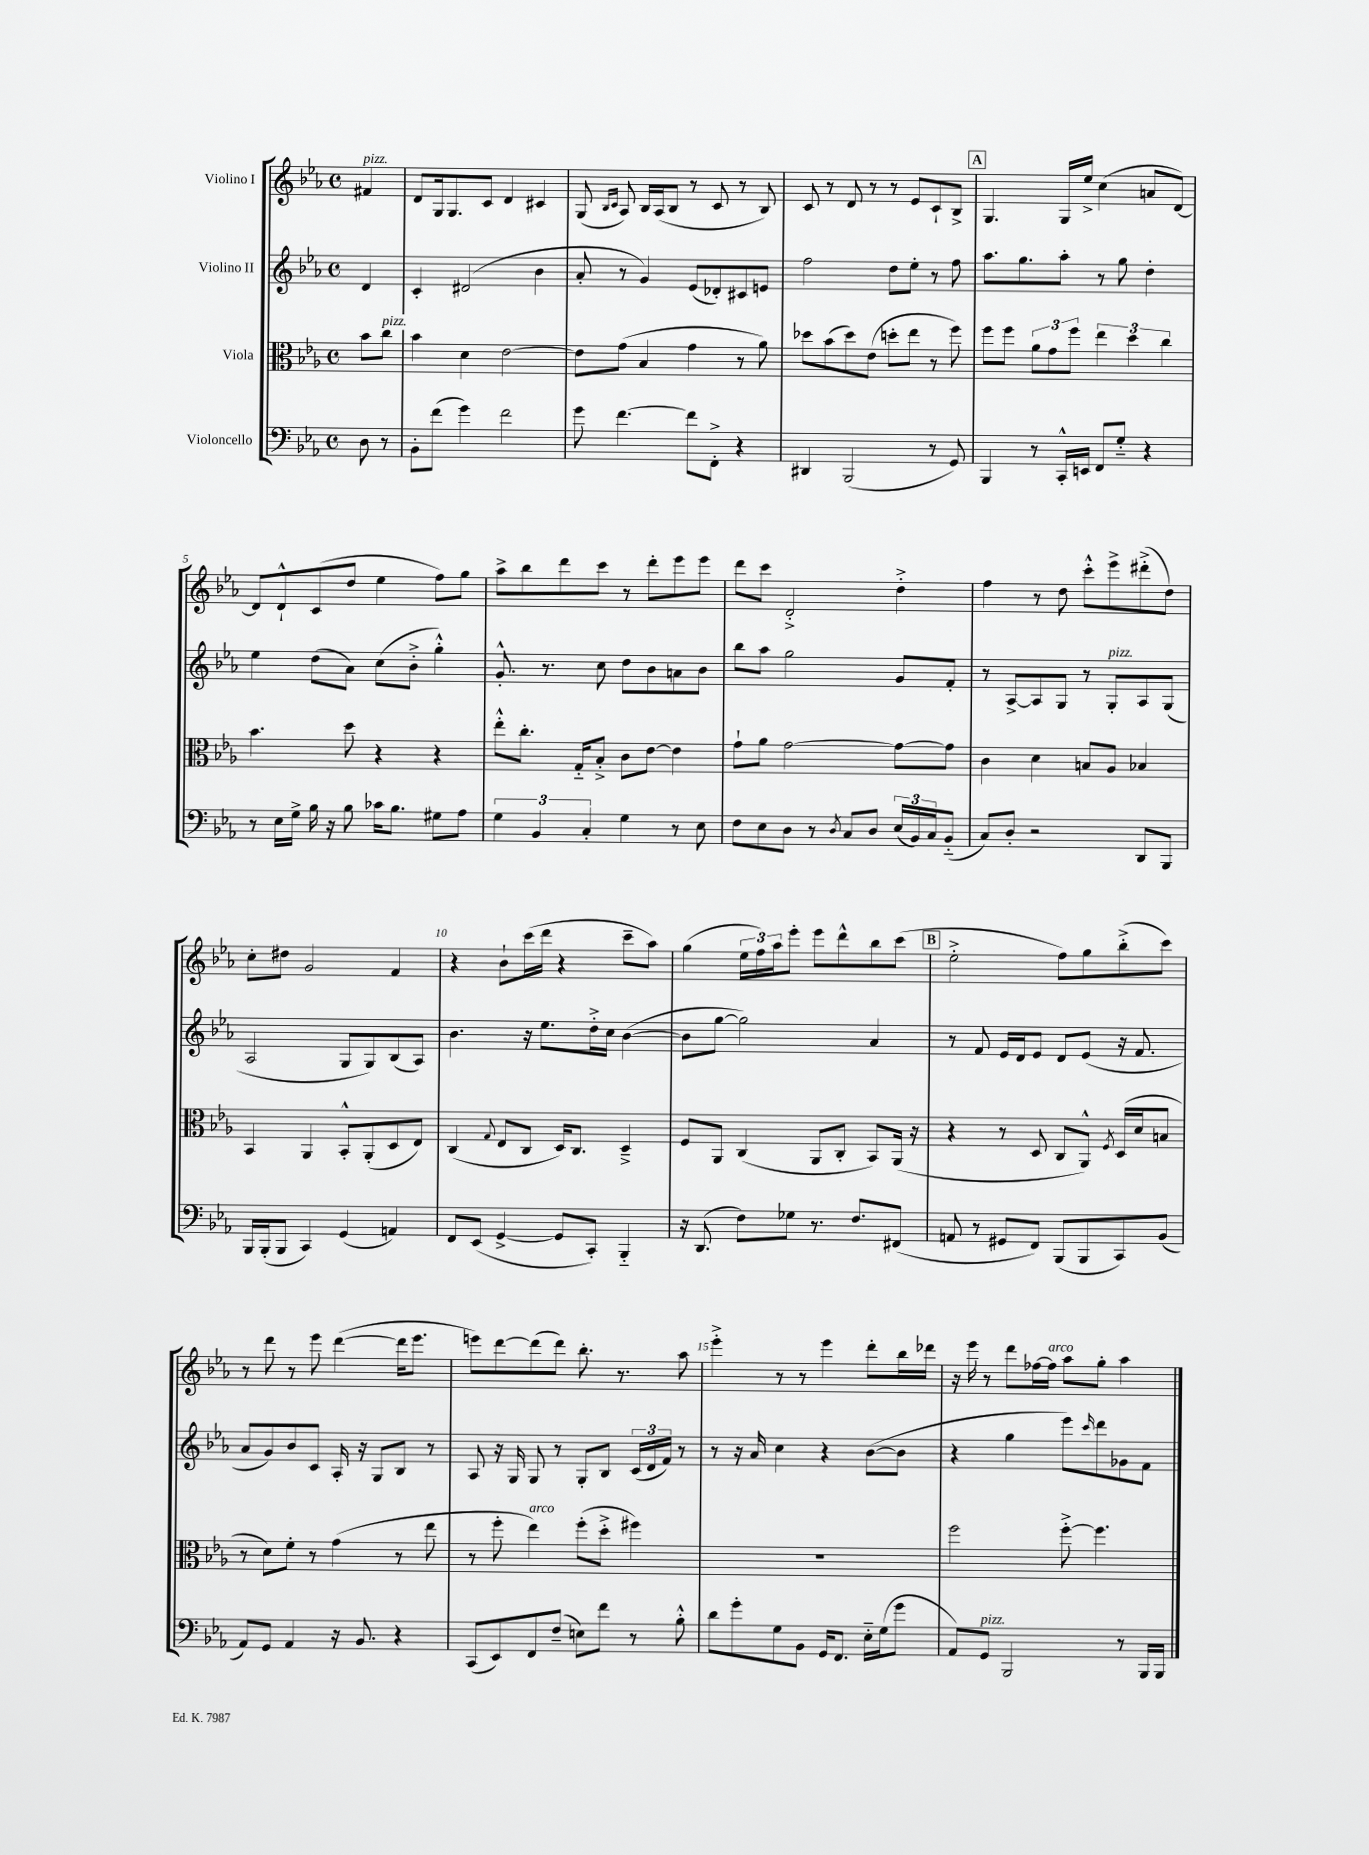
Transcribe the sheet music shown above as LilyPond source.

<<
\new StaffGroup <<
\new Staff = "s0" \with { instrumentName = "Violino I" } {
    \clef treble \key ees \major \defaultTimeSignature \time 4/4 \partial 4
    fis'4^\markup { \italic "pizz." } |
    d'8 g16 g8. c'8 d'4 cis'4 |
    g8( \grace { bes16 c'16 } aes8) bes16 aes16( bes8 r8 c'8 r8 bes8) |
    c'8 r8 d'8 r8 r8 ees'8 c'8-! bes8-> |
    \mark \markup { \box "A" } g4. g16 ees''16-> c''4( a'8 d'8~) |
    d'8 d'8-!-^ c'8( d''8 ees''4 f''8) g''8 |
    aes''8-> bes''8 d'''8 c'''8 r8 d'''8-. ees'''8 ees'''8 |
    d'''8 c'''8 d'2-.-> d''4-.-> |
    f''4 r8 d''8 c'''8-.-^ ees'''8-> dis'''8-.->( d''8) |
    c''8-. dis''8 g'2 f'4 |
    r4 bes'8-! c'''16( d'''16 r4 c'''8-- aes''8) |
    g''4( \tuplet 3/2 { ees''16 f''16) aes''16 } ees'''8-. ees'''8 d'''8-^ bes''8 c'''8( |
    \mark \markup { \box "B" } ees''2-.-> f''8) g''8 bes''8-.->( c'''8) |
    r8 d'''8 r8 ees'''8 d'''4~( d'''16 ees'''8. |
    e'''8) d'''8~ d'''8( d'''8) bes''8.-. r8. aes''8 |
    ees'''4-.-> r8 r8 ees'''4 d'''8-. bes''16 des'''16 |
    r16 ees'''16 r8 d'''8 fes''16~ fes''16^\markup { \italic "arco" } aes''8 g''8-. aes''4 \bar "|." |
}
\new Staff = "s1" \with { instrumentName = "Violino II" } {
    \clef treble \key ees \major \defaultTimeSignature \time 4/4 \partial 4
    d'4 |
    c'4-. dis'2( bes'4 |
    aes'8-. r8 g'4) ees'8( des'8-.) cis'8 e'8 |
    f''2 d''8 ees''8-. r8 f''8 |
    \mark \markup { \box "A" } aes''8. g''8. aes''8-. r8 g''8 d''4-. |
    ees''4 d''8( aes'8) c''8( bes'8-.-> g''4-.-^) |
    g'8.-.-^ r8. c''8 d''8 bes'8 a'8 bes'8 |
    bes''8 aes''8 g''2 g'8 f'8-. |
    r8 aes8~-> aes8 g8 r8 g8-.^\markup { \italic "pizz." } aes8 g8( |
    aes2 g8 g8) bes8( aes8) |
    bes'4. r16 ees''8. d''16-.-> c''16 bes'4~( |
    bes'8 g''8~ g''2) aes'4 |
    \mark \markup { \box "B" } r8 f'8 ees'16 d'16 ees'8 d'8 ees'8( r16 f'8. |
    aes'8 g'8) bes'8 c'8 aes16-. r16 g8 bes8 r8 |
    aes8 r16 g16 g8 r8 g8-. bes8 \tuplet 3/2 { c'16( d'16 f'16) } r8 |
    r8 r16 aes'16 c''4 r4 bes'8~( bes'8 |
    r4 g''4 ees'''8) \grace { c'''16 } d'''8 ges'8 f'8 \bar "|." |
}
\new Staff = "s2" \with { instrumentName = "Viola" } {
    \clef alto \key ees \major \defaultTimeSignature \time 4/4 \partial 4
    bes'8 c''8^\markup { \italic "pizz." } |
    bes'4 d'4 ees'2~ |
    ees'8 g'8( bes4 g'4 r8 aes'8) |
    des''8 bes'8( des''8) ees'8( d''8-. ees''8 r8 f''8) |
    \mark \markup { \box "A" } f''8 f''8 \tuplet 3/2 { aes'8 g'8 f''8 } \tuplet 3/2 { ees''4 d''4 c''4 } |
    bes'4. d''8 r4 r4 |
    ees''8-.-^ c''8.-. g16-_ bes8-.-> c'8 ees'8~ ees'4 |
    g'8-! aes'8 g'2~ g'8~ g'8 |
    c'4 d'4 b8 aes8 bes4 |
    bes,4 aes,4 bes,8-.-^ aes,8-.( d8 ees8) |
    c4( \appoggiatura { g8 } ees8 c8 d16) c8. d4---> |
    f8 aes,8 c4( aes,8 c8-. bes,8) aes,16( r16 |
    \mark \markup { \box "B" } r4 r8 d8 c8 aes,8-^) \acciaccatura { f8 } d16( d'16 b8 |
    r8 d'8) f'8-. r8 g'4( r8 ees''8 |
    r8 f''8-. ees''4^\markup { \italic "arco" }) f''8-.( d''8-.-> fis''4) |
    R1 |
    f''2 f''8~-.-> f''4. \bar "|." |
}
\new Staff = "s3" \with { instrumentName = "Violoncello" } {
    \clef bass \key ees \major \defaultTimeSignature \time 4/4 \partial 4
    d8 r8 |
    bes,8-. f'8( g'4) f'2 |
    g'8 f'4.~ f'8 f,8-.-> r4 |
    dis,4 bes,,2( r8 g,8) |
    \mark \markup { \box "A" } bes,,4 r8 c,16-.-^ e,16 f,8 g8-_ r4 |
    r8 ees16 g16-> bes16 r16 bes8 ces'16 bes8. gis8 aes8 |
    \tuplet 3/2 { g4 bes,4 c4-. } g4 r8 ees8 |
    f8 ees8 d8 r8 \acciaccatura { d8 } c8 d8 \tuplet 3/2 { ees16( bes,16) c16 } bes,8-_( |
    c8) d8-. r2 d,8 bes,,8 |
    bes,,16 bes,,16-.( bes,,8 c,4) g,4( a,4) |
    f,8 ees,8( g,4~-> g,8 c,8-.) bes,,4-_ |
    r16 d,8.( f8) ges8 r8. f8. fis,8( |
    \mark \markup { \box "B" } a,8 r8 gis,8 f,8) bes,,8( bes,,8 c,8) bes,8( |
    aes,8) g,8 aes,4 r16 bes,8. r4 |
    c,8( ees,8) f,8 f8--( e8) f'8 r8 bes8-.-^ |
    d'8 g'8-. g8 bes,8 g,16 f,8. ees16-_ g16( g'8 |
    aes,8) g,8^\markup { \italic "pizz." } bes,,2 r8 bes,,16 bes,,16 \bar "|." |
}
>>
>>
\layout { \context { \Score \override BarNumber.break-visibility = ##(#f #t #t) barNumberVisibility = #(every-nth-bar-number-visible 5) } }
